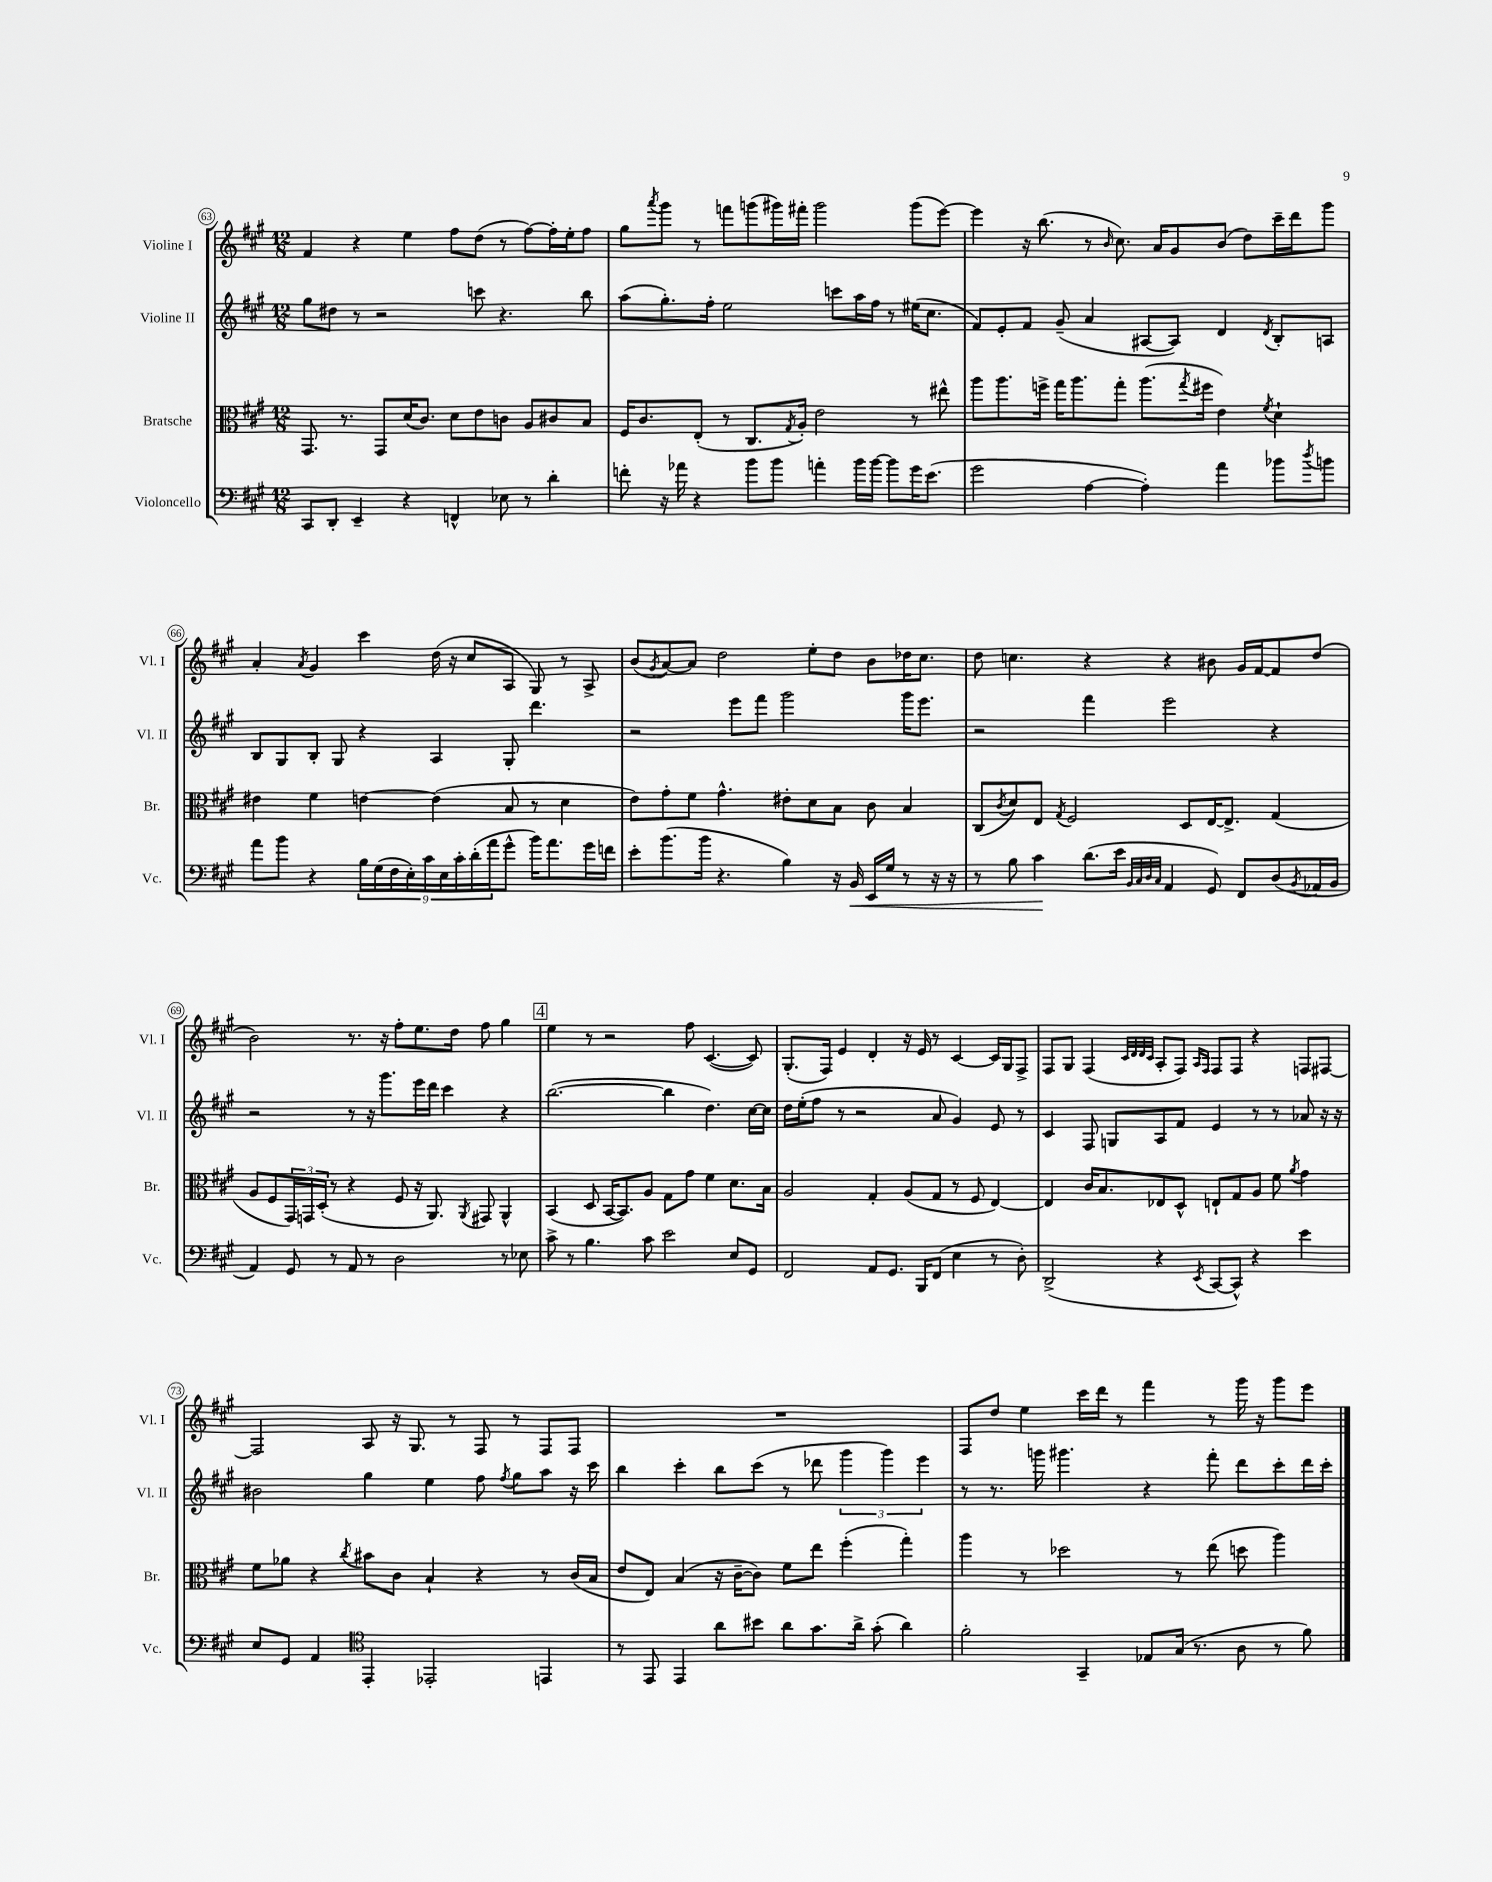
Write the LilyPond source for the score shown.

<<
\new StaffGroup <<
\new Staff = "s0" \with { instrumentName = "Violine I" shortInstrumentName = "Vl. I" } {
    \clef treble \key a \major \numericTimeSignature \time 12/8
    fis'4 r4 e''4 fis''8 d''8( r8 fis''8~) fis''16-. e''16-. fis''8 |
    gis''8 \acciaccatura { a'''8 } gis'''8 r8 f'''8 g'''8( gis'''16) fis'''16-. gis'''2 gis'''8( e'''8~) |
    e'''4 r16 b''8.( r8 \grace { b'16 } cis''8.) a'16 gis'8 b'8( d''8) cis'''16-- d'''16 gis'''8 |
    a'4-. \acciaccatura { a'8 } gis'4 cis'''4 d''16( r16 cis''8 a8 gis8) r8 a8-> |
    b'8( \acciaccatura { gis'8 } a'8~) a'8 d''2 e''8-. d''8 b'8 des''16 cis''8. |
    d''8 c''4. r4 r4 bis'8 gis'16 fis'16~ fis'8 d''8( |
    b'2) r8. r16 fis''8-. e''8. d''16 fis''8 gis''4 |
    \mark \markup { \box "4" } e''4 r8 r2 fis''8 cis'4.~( cis'8) |
    gis8.-.( fis16) e'4 d'4-. r16 e'16 r8 cis'4~ cis'16 gis16 fis8-> |
    fis8 gis8 fis4( \grace { cis'32 d'32 d'32 cis'32 } a8-. fis8) \grace { a16 fis16 } fis8 fis8 r4 f8 fis8~ |
    fis2 a8 r16 gis8. r8 fis8 r8 fis8 fis8 |
    R1. |
    fis8 d''8 e''4 cis'''16 d'''16 r8 fis'''4 r8 gis'''16 r16 gis'''8 e'''8 \bar "|." |
}
\new Staff = "s1" \with { instrumentName = "Violine II" shortInstrumentName = "Vl. II" } {
    \clef treble \key a \major \numericTimeSignature \time 12/8
    gis''8 dis''8 r8 r2 c'''8 r4. b''8 |
    a''8( gis''8.-.) fis''16-. e''2 c'''8 a''16 fis''16 r8 eis''16( cis''8. |
    fis'8) e'8-. fis'8 gis'8--( a'4 ais8~ ais8) d'4 \acciaccatura { d'8 } b8-. a8 |
    b8 gis8 b8-. gis8 r4 a4 gis8-. d'''4. |
    r2 e'''8 fis'''8 gis'''2 gis'''16 e'''8. |
    r2 fis'''4 e'''2 r4 |
    r2 r8 r16 gis'''8. e'''16 d'''16 cis'''4 r4 |
    \mark \markup { \box "4" } b''2.~( b''4 d''4.) cis''16~ cis''16 |
    d''16 e''16-.( fis''8 r8 r2 a'8 gis'4) e'8 r8 |
    cis'4 fis8 g8 a8 fis'8 e'4 r8 r8 aes'8 r16 r16 |
    bis'2 gis''4 e''4 fis''8 \acciaccatura { fis''8 } gis''8 a''8 r16 cis'''16 |
    b''4 cis'''4-. b''8 cis'''8( r8 des'''8 \tuplet 3/2 { gis'''4 gis'''4) e'''4 } |
    r8 r8. g'''16 gis'''4. r4 fis'''8-. d'''8 cis'''8-. d'''16 cis'''16-. \bar "|." |
}
\new Staff = "s2" \with { instrumentName = "Bratsche" shortInstrumentName = "Br." } {
    \clef alto \key a \major \numericTimeSignature \time 12/8
    gis,8. r8. gis,8 d'16( cis'8.) d'8 e'8 c'8 a8 cis'8 b8 |
    fis16 cis'8. e8-.( r8 cis8. \acciaccatura { gis8 } a16-.) e'2 r8 eis''8-^ |
    a''8 a''8. f''16-> gis''16 a''8. gis''8-. a''8.( \acciaccatura { gis''8 } fis''16 e'4) \acciaccatura { fis'8 } d'4-! |
    eis'4 fis'4 e'4~ e'4( b8 r8 d'4 |
    e'8) gis'8-. fis'8 gis'4.-^ eis'8-. d'8 b8 cis'8 b4 |
    cis8( \acciaccatura { cis'8 } d'8) e8 \acciaccatura { gis8 } fis2 d8 e16~ e8.-> gis4( |
    a8 fis8 \tuplet 3/2 { gis,16) g,16 d16-.( } r8 r4 fis8 r16 a,8.) \acciaccatura { a,8 } gis,8 a,4-^ |
    \mark \markup { \box "4" } b,4( d8 b,16~ b,8.) a8 gis8 gis'8 fis'4 d'8. b16 |
    a2 gis4-. a8( gis8 r8 fis8 e4~) |
    e4 cis'16 b8. ees8 d8-^ e8-! gis8 a8 fis'8 \acciaccatura { a'8 } gis'4 |
    fis'8 aes'8 r4 \acciaccatura { cis''8 } bis'8 cis'8 b4-! r4 r8 cis'16( b16 |
    e'8 e8) b4( r16 cis'16~-- cis'8) fis'8 e''8 fis''4-.( gis''4-.) |
    a''4 r8 des''2 r8 e''8( d''8 a''4) \bar "|." |
}
\new Staff = "s3" \with { instrumentName = "Violoncello" shortInstrumentName = "Vc." } {
    \clef bass \key a \major \numericTimeSignature \time 12/8
    cis,8 d,8-. e,4-- r4 f,4-^ ees8 r8 d'4-. |
    f'8-. r16 aes'16 r4 b'8 b'8 a'4-. b'16 b'16~ b'8 gis'16 e'8.( |
    gis'2 a4~ a4-.) a'4 bes'8 \acciaccatura { d''8 } b'8 |
    a'8 b'8 r4 \tuplet 9/8 { b16 gis16( fis16 e16-.) cis'16 e16 cis'16-. d'16-.( a'16 } gis'8-^ b'16) a'8. gis'16 f'16 |
    e'8-. b'8.( b'16 r4. b4) r16 b,16\< e,16 gis16 r8 r16 r16 |
    r8 b8 cis'4\! d'8.( e'16 \grace { b,32 cis32 d32 cis32 } a,4 gis,8) fis,8 d8( \acciaccatura { b,8 } aes,16 b,16 |
    a,4) gis,8 r8 a,8 r8 d2 r8 ees8 |
    \mark \markup { \box "4" } cis'8-> r8 b4. cis'8 e'2 e8 gis,8 |
    fis,2 a,8 gis,8. b,,16 fis,8( e4 r8 d8-.) |
    d,2->( r4 \acciaccatura { e,8 } cis,8~ cis,8-^) r4 e'4 |
    e8 gis,8 a,4 \clef tenor e,4-. ees,2-. e,4 |
    r8 e,8 e,4 a'8 bis'8 a'8 gis'8. a'16-> gis'8-.( a'4) |
    fis'2-. gis,4-- ees8 gis16( r8. a8 r8 fis'8) \bar "|." |
}
>>
>>
\layout { \context { \Score currentBarNumber = #63 \override BarNumber.stencil = #(make-stencil-circler 0.1 0.3 ly:text-interface::print) } }
